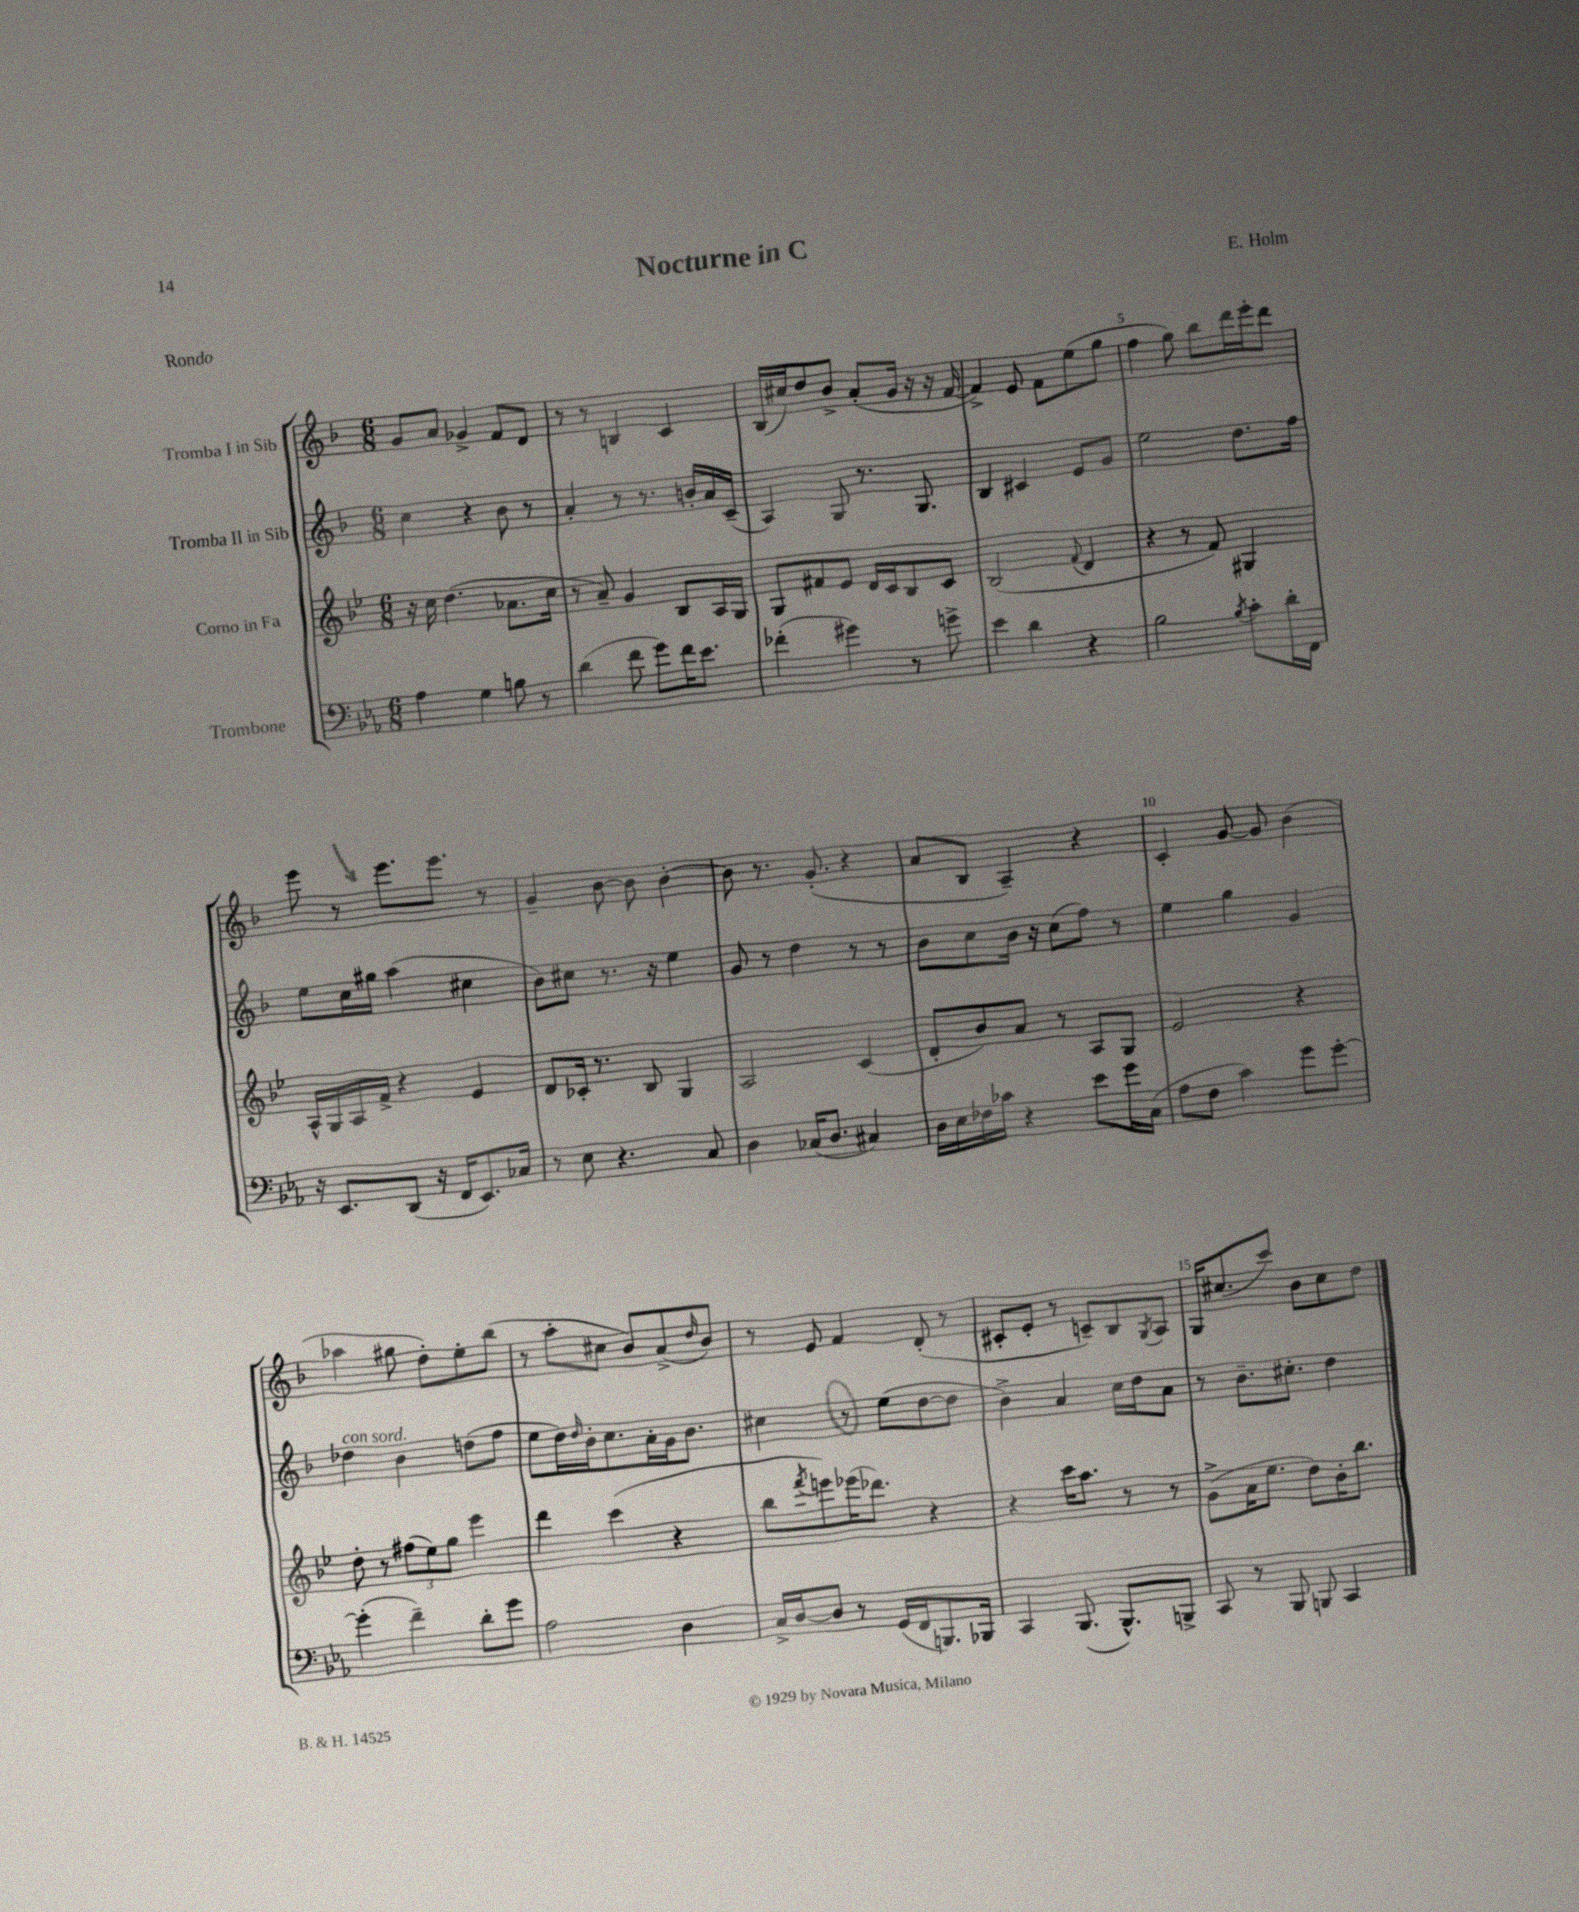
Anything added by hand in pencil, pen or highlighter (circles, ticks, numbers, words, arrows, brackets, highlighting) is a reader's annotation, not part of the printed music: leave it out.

**kern	**kern	**kern	**kern
*staff4	*staff3	*staff2	*staff1
*clefF4	*clefG2	*clefG2	*clefG2
*k[b-e-a-]	*k[b-e-]	*k[b-]	*k[b-]
*M6/8	*M6/8	*M6/8	*M6/8
4A-	16r	4cc	8g
.	16cc	.	.
.	(4.dd	.	8a
4G	.	4r	4g-^
8B	8.a-	8b-	8f
8r	.	8r	8d
.	16cc	.	.
=	=	=	=
(4d	8r	4a'	8r
.	8a~)	.	8r
8f	4g	8r	4B
8g)	.	8.r	.
16f	8B-	.	4c
8.e-	.	16b'	.
.	16A	16a	.
.	16G	(16c~	.
=	=	=	=
(4f-'	8G	4A)	(16B-
.	.	.	16cc#)
.	8f#	.	8dd
4g#)	8e-	8G	8b-^
.	16d	8.r	(8a'
.	16c	.	.
8r	8B-	.	16g
.	.	8.G	16r
8g^	8c	.	16r
.	.	.	[16f
=	=	=	=
4e-	(2B-	4B-	4f^])
4d	.	4c#	8e
.	.	.	8f
.	8qqf	.	.
4r	4d	8e	(8ee
.	.	8g	8gg
=	=	=	=
2B-	4r	2ee	4ff
.	8r	.	8gg)
.	8f)	.	8bb-
8qB-	.	.	.
8c'	4G#	8.dd	16ddd
.	.	.	16eee'
16d'	.	.	8ddd
16FF	.	16ff	.
=	=	=	=
16r	16A^^	8ee	8eee
8.EE-	16G	.	.
.	16A	16cc	8r
.	16f^	16gg#	.
(8DD	4r	(4aa	8.eee
16r	.	.	.
16FF	.	.	8.eee
8.EE-)	4e-	4cc#	.
.	.	.	8r
16C-	.	.	.
=	=	=	=
8r	8d	8b-)	4g~
8E-	16c-'	8cc#	.
.	8.r	.	.
4.r	.	8.r	[8b-
.	8B-	.	8b-]
.	.	16r	.
.	4G	4ee	[4b-'
8C	.	.	.
=	=	=	=
4D	2A	8g	8b-]
.	.	8r	8.r
(16C-	.	4dd	.
8.D	.	.	(8.g'
4C#)	(4c	8r	4r
.	.	8r	.
=	=	=	=
16D	8d'	8b-	8a
16E-	.	.	.
16F-	8b-)	8cc	8B-
16c-	.	.	.
4r	8a	16b-	4A~)
.	.	16r	.
.	8r	(8cc	.
8e-	8A	8ff)	4r
16g	8G	8r	.
(16C	.	.	.
=	=	=	=
8A-	2e-	4ee	4c'
8F	.	.	.
4c)	.	4gg	[8g
.	.	.	8g]
8g	4r	4g	(4b-
[8g'	.	.	.
=	=	=	=
(4g']	8dd'	4dd-	4aa-
.	8r	.	.
4f~)	(12ff#	4b-	8gg#
.	12ee-)	.	.
.	.	.	8dd')
.	12gg	.	.
8d'	4eee-	(8dd	8ee'
8g	.	8ff	(8bb-
=	=	=	=
2A-	4ddd	8ee	8r
.	.	16dd)	8aa'
.	.	16qqdd	.
.	.	16b-'	.
.	(4ccc	8.cc	8cc#
.	.	.	8b-)
.	.	16a'	.
4D	4r	16g	(8a^
.	.	8.b-	.
.	.	.	16qqdd
.	.	.	8b-)
=	=	=	=
16C^	8bb-	4cc#	8r
[16D	.	.	.
.	8qfff	.	.
8D]	8eee)	.	8e
8r	(16eee-	8r	4f
.	8.ddd-)	.	.
(16GG	.	(8ee	.
16FF	.	.	.
8.BBB)	4r	[8dd	(8d'
.	.	8dd]	8r
16BBB-	.	.	.
=	=	=	=
4CC	4r	4b-^)	8c#'
.	.	.	8e'
(8.BBB-	16ccc	4a	8r
.	8.aa	.	.
.	.	.	8c~)
8.BBB-^^)	.	.	.
.	8r	16cc	8B-
.	.	16dd	.
.	.	.	8qG
8BBB^	8r	8a	8A
=	=	=	=
8CC	(8g^	8r	16G
.	.	.	(8.cc#
8r	16a	8.b-~	.
.	8.ee-	.	.
8BBB-	.	.	8ccc)
.	.	8.cc#'	.
8BBB	8dd)	.	8b-
4CC	16b-'	4dd	8cc#
.	8.bb-	.	.
.	.	.	8dd
==	==	==	==
*-	*-	*-	*-
